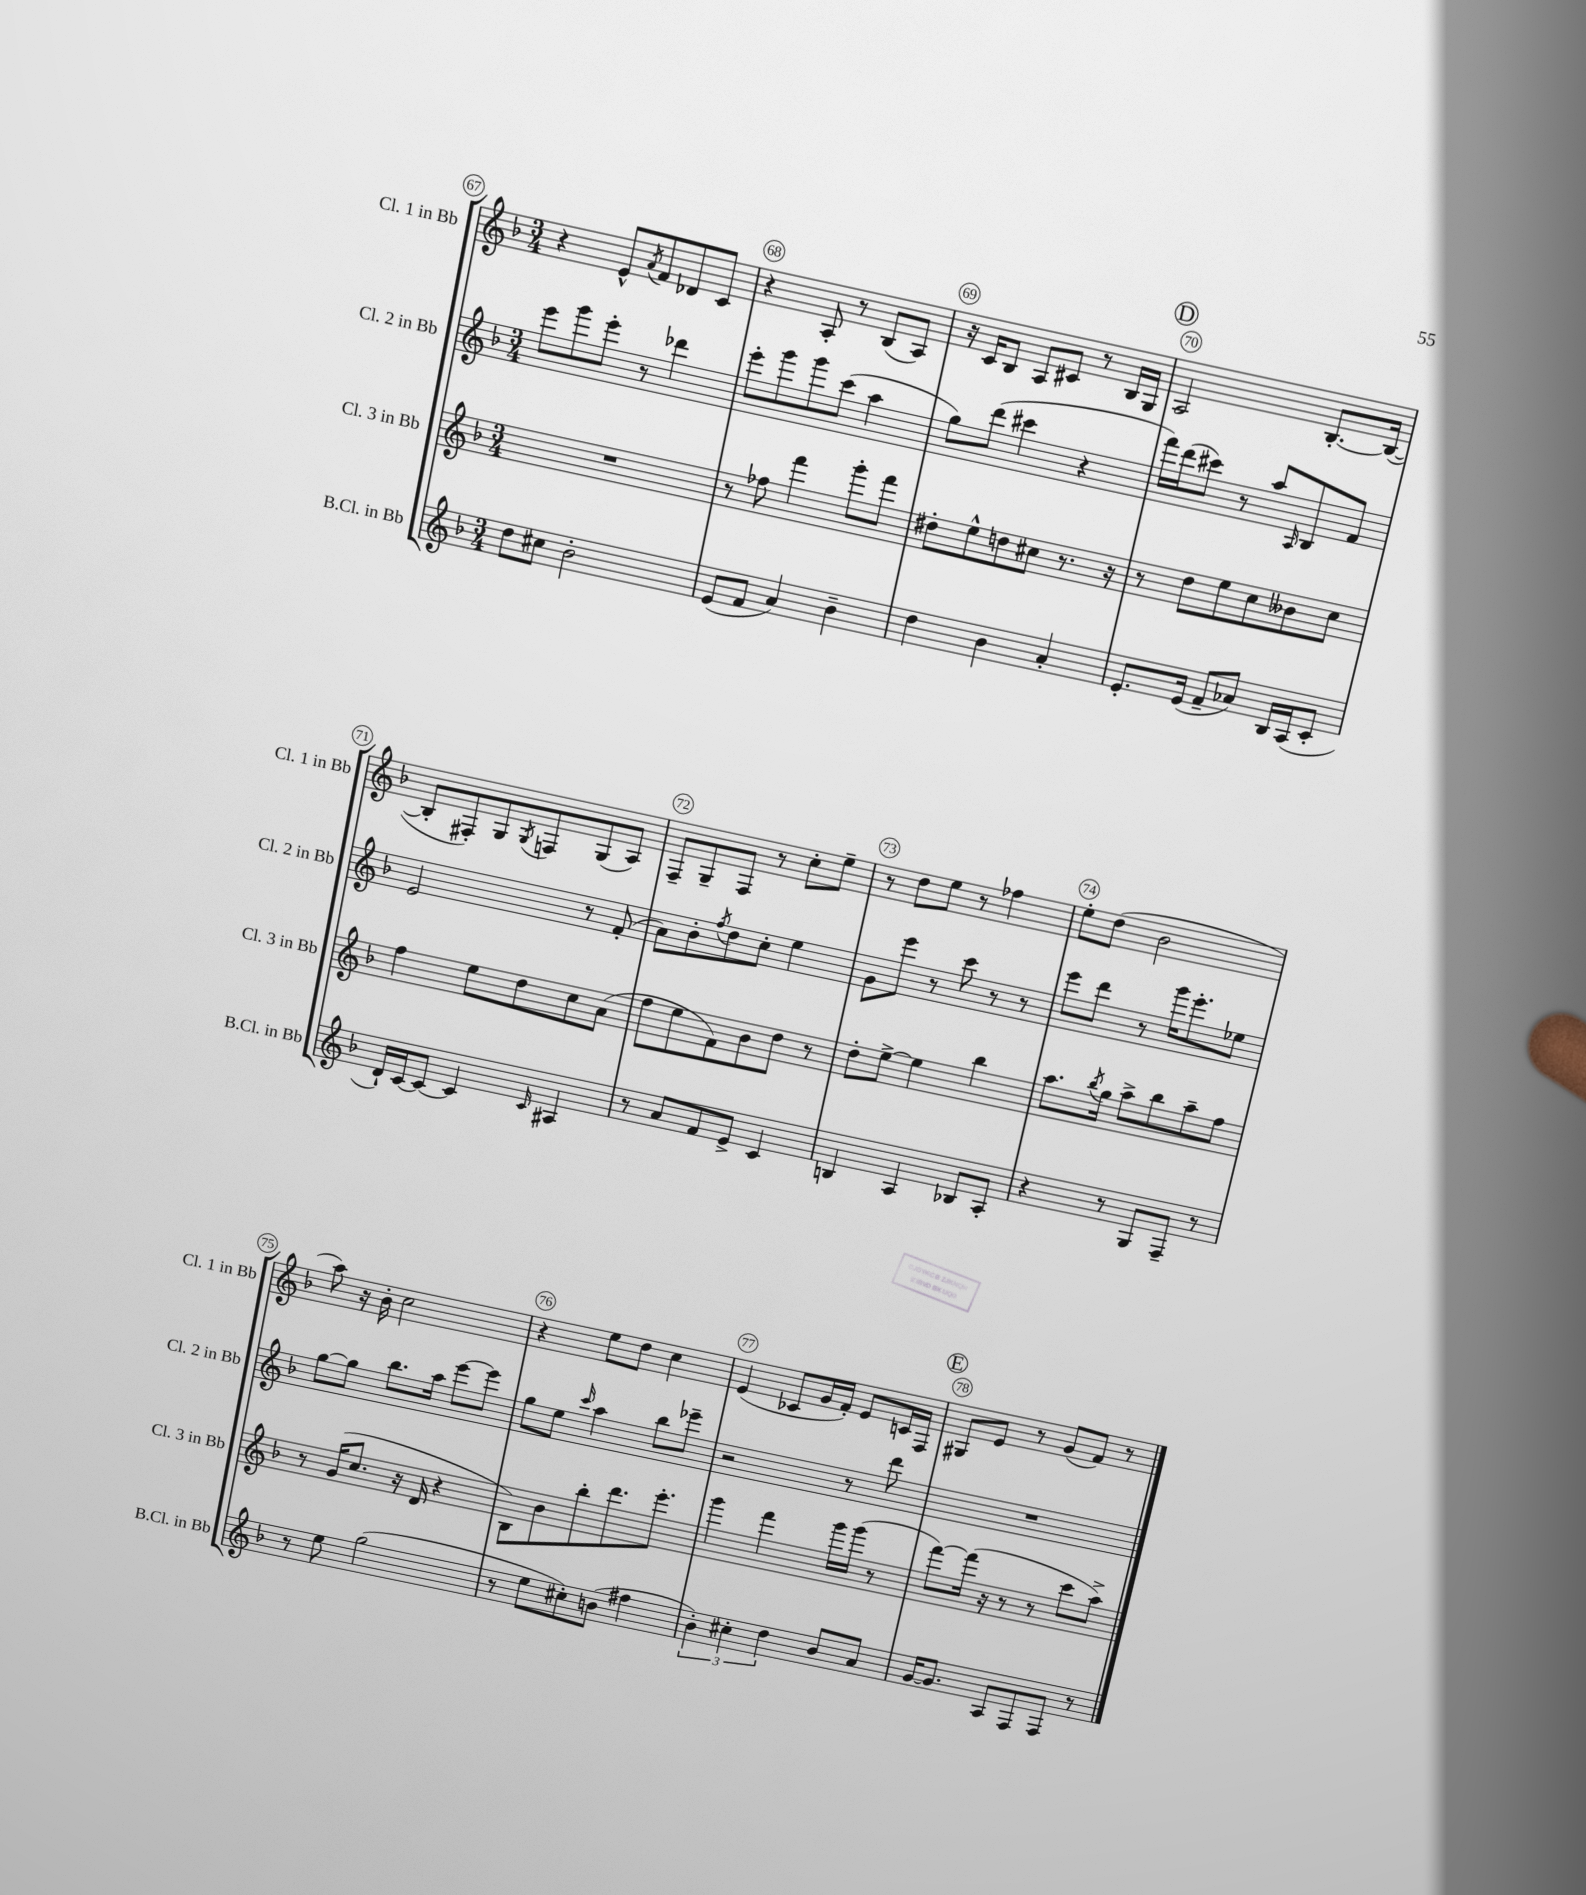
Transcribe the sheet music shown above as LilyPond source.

<<
\new StaffGroup <<
\new Staff = "s0" \with { instrumentName = "Cl. 1 in Bb" shortInstrumentName = "Cl. 1 in Bb" } {
    \clef treble \key f \major \numericTimeSignature \time 3/4
    r4 e'8-^ \acciaccatura { a'8 } f'8 des'8 c'8 |
    r4 a8-. r8 bes8( a8) |
    r16 c'16 bes8 a8 cis'8 r8 bes16 g16 |
    \mark \markup { \circle "D" } a2 bes8.~-. bes16~( |
    bes8-. fis8-.) g8 \acciaccatura { g8 } f8 g8( a8) |
    f8-- g8-- f8 r8 c''8-. e''8-- |
    r8 d''8 e''8 r8 fes''4 |
    e''8-. d''8( bes'2 |
    a''8) r16 bes'16-. c''2 |
    r4 e''8 d''8 c''4 |
    e'4( ces'8 g'16 f'16-.) e'8 c'16 f16 |
    \mark \markup { \circle "E" } gis8 e'8 r8 g'8( f'8) r8 \bar "|." |
}
\new Staff = "s1" \with { instrumentName = "Cl. 2 in Bb" shortInstrumentName = "Cl. 2 in Bb" } {
    \clef treble \key f \major \numericTimeSignature \time 3/4
    e'''8 g'''8 e'''8-. r8 des'''4 |
    e'''8-. g'''8 g'''8 c'''8( a''4 |
    g''8) d'''8( cis'''4 r4 |
    \mark \markup { \circle "D" } f'''16) d'''16( cis'''8) r8 a''8 \grace { a16 } bes8 f'8 |
    e'2 r8 f'8-.( |
    a'8) bes'8-. \acciaccatura { f''8 } d''8 c''8-. e''4 |
    g'8 e'''8 r8 c'''8 r8 r8 |
    e'''8 d'''8 r8 g'''16 e'''8.-. ees''8 |
    g''8~ g''8 bes''8. a''16 e'''8~ e'''8 |
    g''8 e''8 \grace { c'''16 } a''4 bes''8 ees'''8-- |
    r2 r8 d'''8 |
    \mark \markup { \circle "E" } R2. \bar "|." |
}
\new Staff = "s2" \with { instrumentName = "Cl. 3 in Bb" shortInstrumentName = "Cl. 3 in Bb" } {
    \clef treble \key f \major \numericTimeSignature \time 3/4
    R2. |
    r8 fes''8 f'''4 g'''8-. f'''8 |
    dis''8-. e''8-^ d''8 cis''8 r8. r16 |
    \mark \markup { \circle "D" } r8 d''8 e''8 c''8 beses'8 c''8 |
    f''4 e''8 d''8 c''8 a'8( |
    f''8 e''8 f'8) bes'8 d''8 r8 |
    d''8-. e''8~-> e''4 bes''4 |
    a''8. \acciaccatura { bes''8 } g''16 a''8-> bes''8 a''8-- f''8 |
    r8 g'16( c''8. r16 d'16 r4 |
    bes8) bes'8 bes''8-. d'''8. e'''8.-. |
    g'''4 f'''4 g'''16 g'''16( r8 |
    \mark \markup { \circle "E" } f'''8~) f'''16( r16 r8 r8 c'''8 a''8->) \bar "|." |
}
\new Staff = "s3" \with { instrumentName = "B.Cl. in Bb" shortInstrumentName = "B.Cl. in Bb" } {
    \clef treble \key f \major \numericTimeSignature \time 3/4
    d''8 cis''8 bes'2-. |
    e'8( f'8 a'4) bes'4-- |
    d''4 bes'4 a'4-. |
    \mark \markup { \circle "D" } e'8.-. e'16( f'8-- aes'8) bes16 a16( c'8-. |
    d'16-!) c'16~ c'8~ c'4 \grace { c'16 } ais4 |
    r8 a'8 f'8 e'8-> c'4 |
    b4 a4 bes8 a8-. |
    r4 r8 g8 f8-- r8 |
    r8 e''8 g''2( |
    r8 e''8 cis''8-.) b'8( fis''4 |
    \tuplet 3/2 { bes'4-.) cis''4-. d''4 } bes'8 a'8 |
    \mark \markup { \circle "E" } g'16~ g'8. a8 f8 f8 r8 \bar "|." |
}
>>
>>
\layout { \context { \Score currentBarNumber = #67 \override BarNumber.break-visibility = ##(#f #t #t) barNumberVisibility = #all-bar-numbers-visible \override BarNumber.stencil = #(make-stencil-circler 0.1 0.3 ly:text-interface::print) } }
